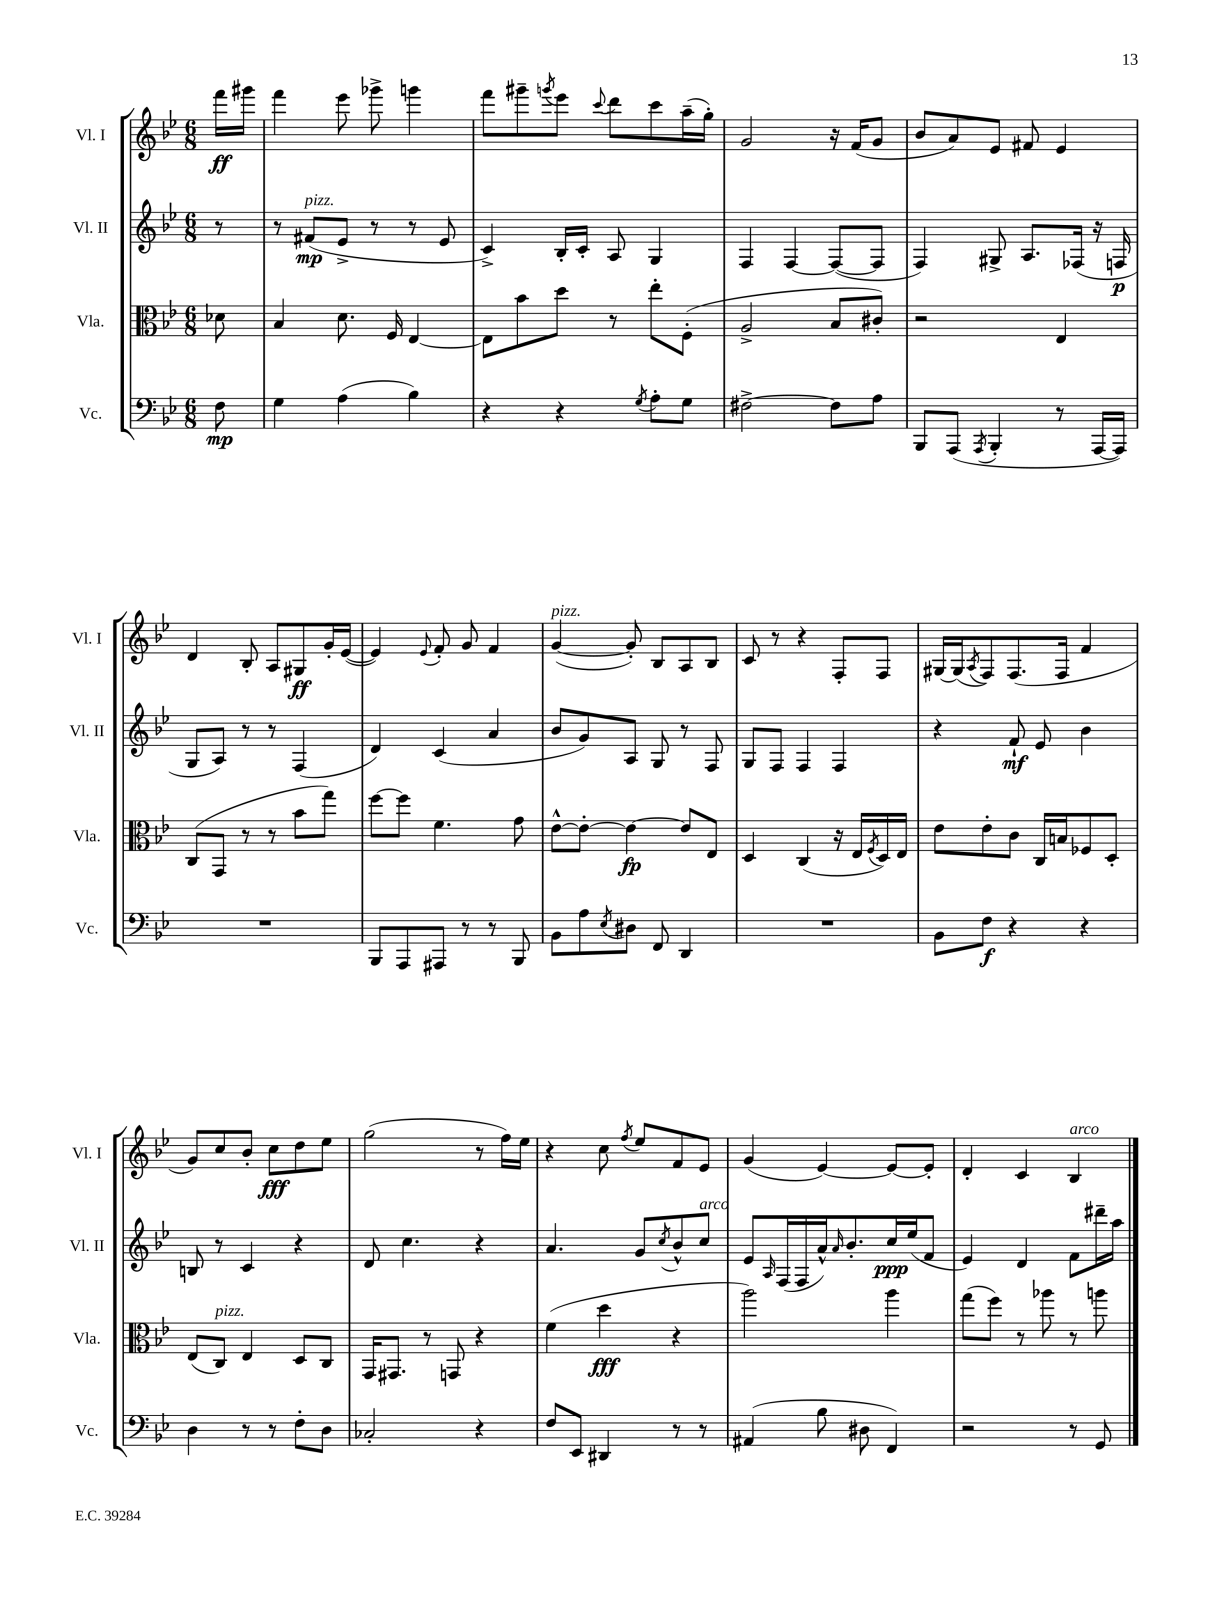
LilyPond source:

<<
\new StaffGroup <<
\new Staff = "s0" \with { instrumentName = "Vl. I" shortInstrumentName = "Vl. I" } {
    \clef treble \key bes \major \numericTimeSignature \time 6/8 \partial 8
    f'''16\ff gis'''16 |
    f'''4 ees'''8 ges'''8-> g'''4 |
    f'''8 gis'''8-- \acciaccatura { g'''8 } ees'''8 \appoggiatura { c'''8 } d'''8 c'''8 a''16--( g''16-.) |
    g'2 r16 f'16( g'8 |
    bes'8 a'8) ees'8 fis'8 ees'4 |
    d'4 bes8-. a8 gis8\ff g'16-. ees'16~( |
    ees'4) \appoggiatura { ees'8 } f'8-. g'8 f'4 |
    g'4~^\markup { \italic "pizz." }( g'8-.) bes8 a8 bes8 |
    c'8 r8 r4 f8-. f8 |
    gis16~ gis16( \acciaccatura { a8 } f8) f8.( f16 f'4 |
    g'8) c''8 bes'8-. c''8\fff d''8 ees''8 |
    g''2( r8 f''16) ees''16 |
    r4 c''8 \acciaccatura { f''8 } ees''8 f'8 ees'8 |
    g'4( ees'4~) ees'8~ ees'8-. |
    d'4-. c'4 bes4^\markup { \italic "arco" } \bar "|." |
}
\new Staff = "s1" \with { instrumentName = "Vl. II" shortInstrumentName = "Vl. II" } {
    \clef treble \key bes \major \numericTimeSignature \time 6/8 \partial 8
    r8 |
    r8 fis'8\mp^\markup { \italic "pizz." }( ees'8-> r8 r8 ees'8 |
    c'4->) bes16-. c'16-. a8 g4 |
    f4 f4~ f8~( f8 |
    f4) gis8-> a8. fes16( r16 f16\p |
    g8 a8) r8 r8 f4( |
    d'4) c'4( a'4 |
    bes'8 g'8) a8 g8 r8 f8 |
    g8 f8 f4 f4 |
    r4 f'8-!\mf ees'8 bes'4 |
    b8 r8 c'4 r4 |
    d'8 c''4. r4 |
    a'4. g'8 \acciaccatura { c''8 } bes'8-^ c''8^\markup { \italic "arco" } |
    ees'8 \grace { a16 } f16( f16 a'16-^) \grace { a'16 } bes'8.-. c''16\ppp ees''16( f'8 |
    ees'4) d'4 f'8 dis'''16-- a''16 \bar "|." |
}
\new Staff = "s2" \with { instrumentName = "Vla." shortInstrumentName = "Vla." } {
    \clef alto \key bes \major \numericTimeSignature \time 6/8 \partial 8
    des'8 |
    bes4 d'8. f16 ees4~ |
    ees8 bes'8 d''8 r8 ees''8-. f8-.( |
    a2-> bes8 cis'8-.) |
    r2 ees4 |
    c8( g,8 r8 r8 bes'8 g''8) |
    f''8~ f''8 f'4. g'8 |
    ees'8~-^ ees'8~-. ees'4~\fp ees'8 ees8 |
    d4 c4( r16 ees16 \acciaccatura { f8 } d16) ees16 |
    ees'8 ees'8-. c'8 c16 b16 fes8 d8-. |
    ees8( c8^\markup { \italic "pizz." }) ees4 d8 c8 |
    g,16 gis,8. r8 g,8 r4 |
    f'4( d''4\fff r4 |
    a''2) a''4 |
    g''8( f''8) r8 aes''8 r8 a''8 \bar "|." |
}
\new Staff = "s3" \with { instrumentName = "Vc." shortInstrumentName = "Vc." } {
    \clef bass \key bes \major \numericTimeSignature \time 6/8 \partial 8
    f8\mp |
    g4 a4( bes4) |
    r4 r4 \acciaccatura { g8 } a8-. g8 |
    fis2~-> fis8 a8 |
    bes,,8 a,,8( \acciaccatura { a,,8 } bes,,4-. r8 a,,16~ a,,16) |
    R2. |
    bes,,8 a,,8 ais,,8 r8 r8 bes,,8 |
    bes,8 a8 \acciaccatura { ees8 } dis8 f,8 d,4 |
    R2. |
    bes,8 f8\f r4 r4 |
    d4 r8 r8 f8-. d8 |
    ces2-. r4 |
    f8 ees,8 dis,4 r8 r8 |
    ais,4( bes8 dis8 f,4) |
    r2 r8 g,8 \bar "|." |
}
>>
>>
\layout { \context { \Score \remove "Bar_number_engraver" } }
